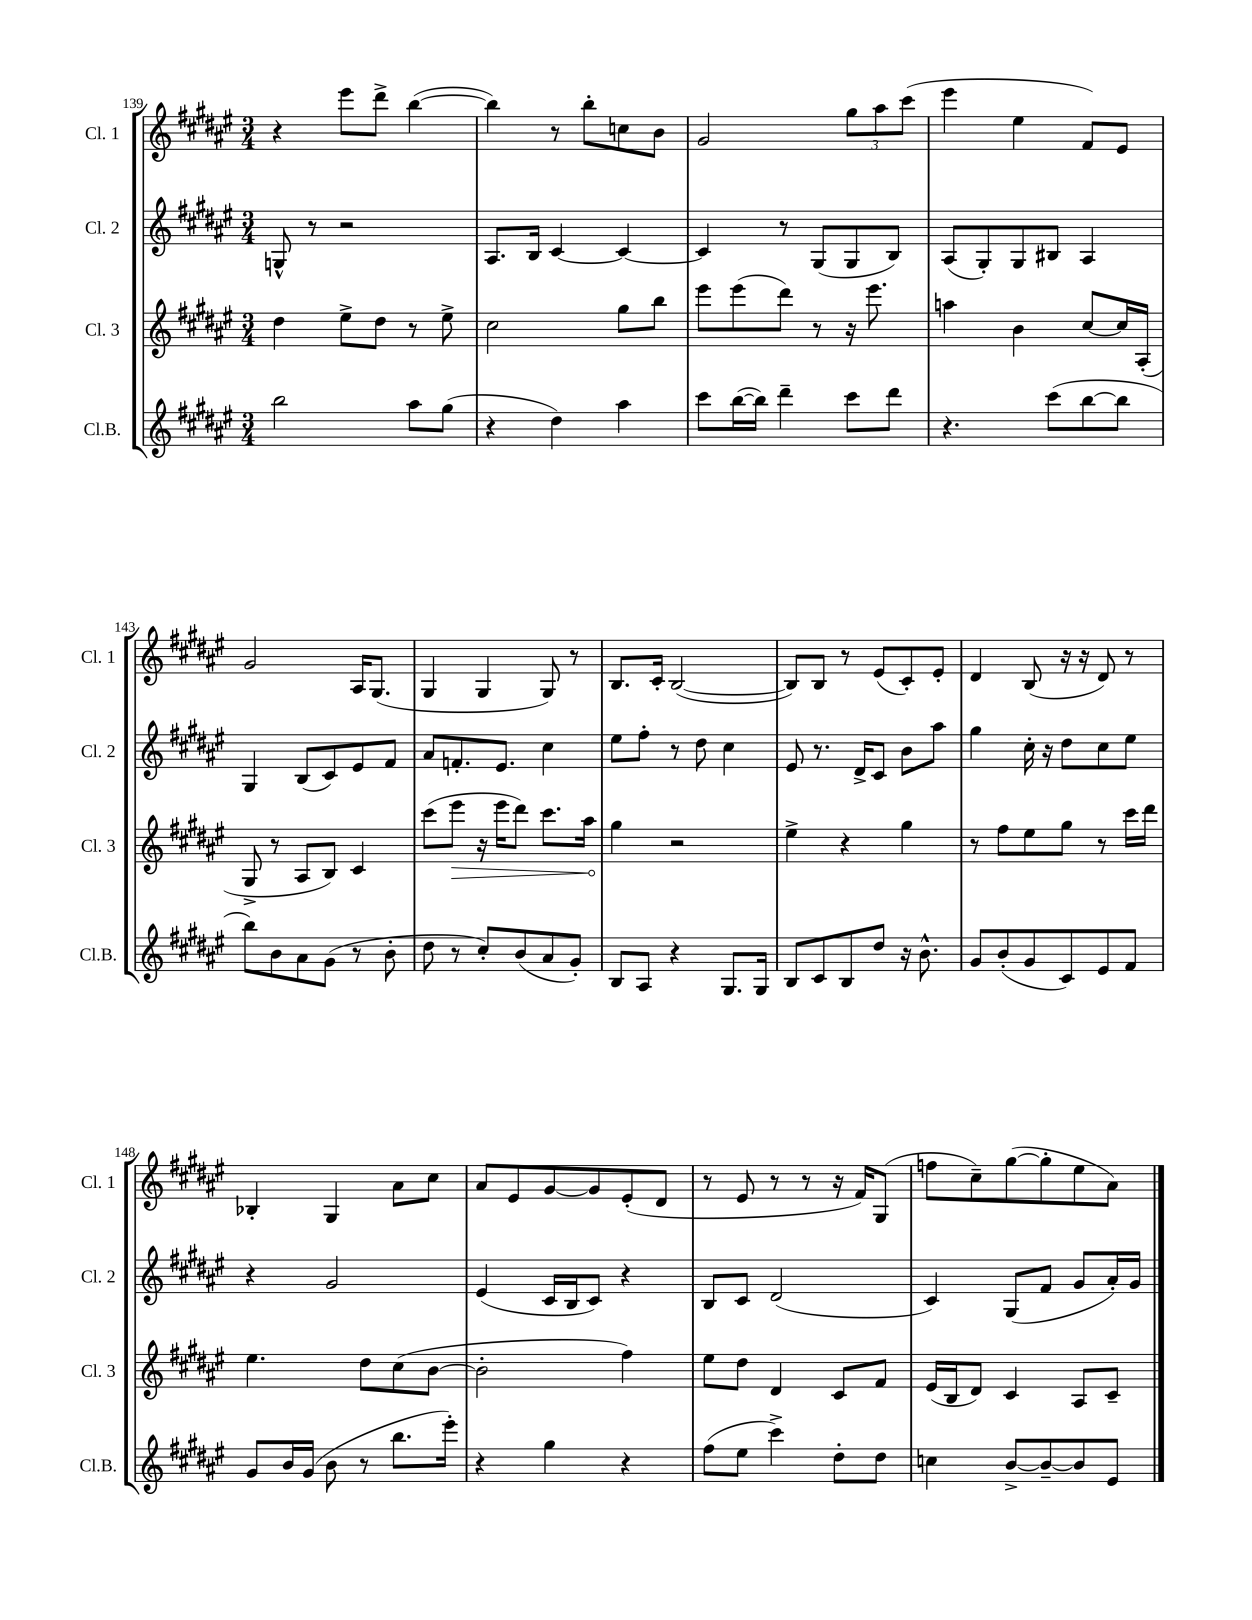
<<
\new StaffGroup <<
\new Staff = "s0" \with { instrumentName = "Cl. 1" shortInstrumentName = "Cl. 1" } {
    \clef treble \key fis \major \numericTimeSignature \time 3/4
    r4 eis'''8 dis'''8-> b''4~( |
    b''4) r8 b''8-. c''8 b'8 |
    gis'2 \tuplet 3/2 { gis''8 ais''8 cis'''8( } |
    eis'''4 eis''4 fis'8) eis'8 |
    gis'2 ais16 gis8.( |
    gis4 gis4 gis8) r8 |
    b8. cis'16-. b2~( |
    b8) b8 r8 eis'8( cis'8-.) eis'8-. |
    dis'4 b8( r16 r16 dis'8) r8 |
    bes4-. gis4 ais'8 cis''8 |
    ais'8 eis'8 gis'8~ gis'8 eis'8-.( dis'8 |
    r8 eis'8 r8 r8 r16 fis'16) gis8( |
    f''8 cis''8--) gis''8~( gis''8-. eis''8 ais'8) \bar "|." |
}
\new Staff = "s1" \with { instrumentName = "Cl. 2" shortInstrumentName = "Cl. 2" } {
    \clef treble \key fis \major \numericTimeSignature \time 3/4
    g8-^ r8 r2 |
    ais8. b16 cis'4~ cis'4~ |
    cis'4 r8 gis8( gis8 b8) |
    ais8( gis8-.) gis8 bis8 ais4 |
    gis4 b8( cis'8) eis'8 fis'8 |
    ais'8 f'8.-. eis'8. cis''4 |
    eis''8 fis''8-. r8 dis''8 cis''4 |
    eis'8 r8. dis'16-> cis'8 b'8 ais''8 |
    gis''4 cis''16-. r16 dis''8 cis''8 eis''8 |
    r4 gis'2 |
    eis'4( cis'16 b16 cis'8) r4 |
    b8 cis'8 dis'2( |
    cis'4) gis8( fis'8 gis'8 ais'16-.) gis'16 \bar "|." |
}
\new Staff = "s2" \with { instrumentName = "Cl. 3" shortInstrumentName = "Cl. 3" } {
    \clef treble \key fis \major \numericTimeSignature \time 3/4
    dis''4 eis''8-> dis''8 r8 eis''8-> |
    cis''2 gis''8 b''8 |
    eis'''8 eis'''8( dis'''8) r8 r16 eis'''8. |
    a''4 b'4 cis''8~ cis''16 ais16-.( |
    gis8-> r8 ais8 b8) cis'4 |
    cis'''8( \once \override Hairpin.circled-tip = ##t eis'''8\> r16 eis'''16 dis'''8) cis'''8. ais''16\! |
    gis''4 r2 |
    eis''4-> r4 gis''4 |
    r8 fis''8 eis''8 gis''8 r8 cis'''16 dis'''16 |
    eis''4. dis''8 cis''8( b'8~ |
    b'2-. fis''4) |
    eis''8 dis''8 dis'4 cis'8 fis'8 |
    eis'16( b16 dis'8) cis'4 ais8 cis'8-- \bar "|." |
}
\new Staff = "s3" \with { instrumentName = "Cl.B." shortInstrumentName = "Cl.B." } {
    \clef treble \key fis \major \numericTimeSignature \time 3/4
    b''2 ais''8 gis''8( |
    r4 dis''4) ais''4 |
    cis'''8 b''16~( b''16) dis'''4-- cis'''8 dis'''8 |
    r4. cis'''8( b''8~ b''8 |
    b''8) b'8 ais'8 gis'8( r8 b'8-. |
    dis''8 r8 cis''8-.) b'8( ais'8 gis'8-.) |
    b8 ais8 r4 gis8. gis16 |
    b8 cis'8 b8 dis''8 r16 b'8.-^ |
    gis'8 b'8-.( gis'8 cis'8) eis'8 fis'8 |
    gis'8 b'16 gis'16( b'8 r8 b''8. eis'''16-.) |
    r4 gis''4 r4 |
    fis''8( eis''8 cis'''4->) dis''8-. dis''8 |
    c''4 b'8~-> b'8~-- b'8 eis'8 \bar "|." |
}
>>
>>
\layout { \context { \Score currentBarNumber = #139 } }
